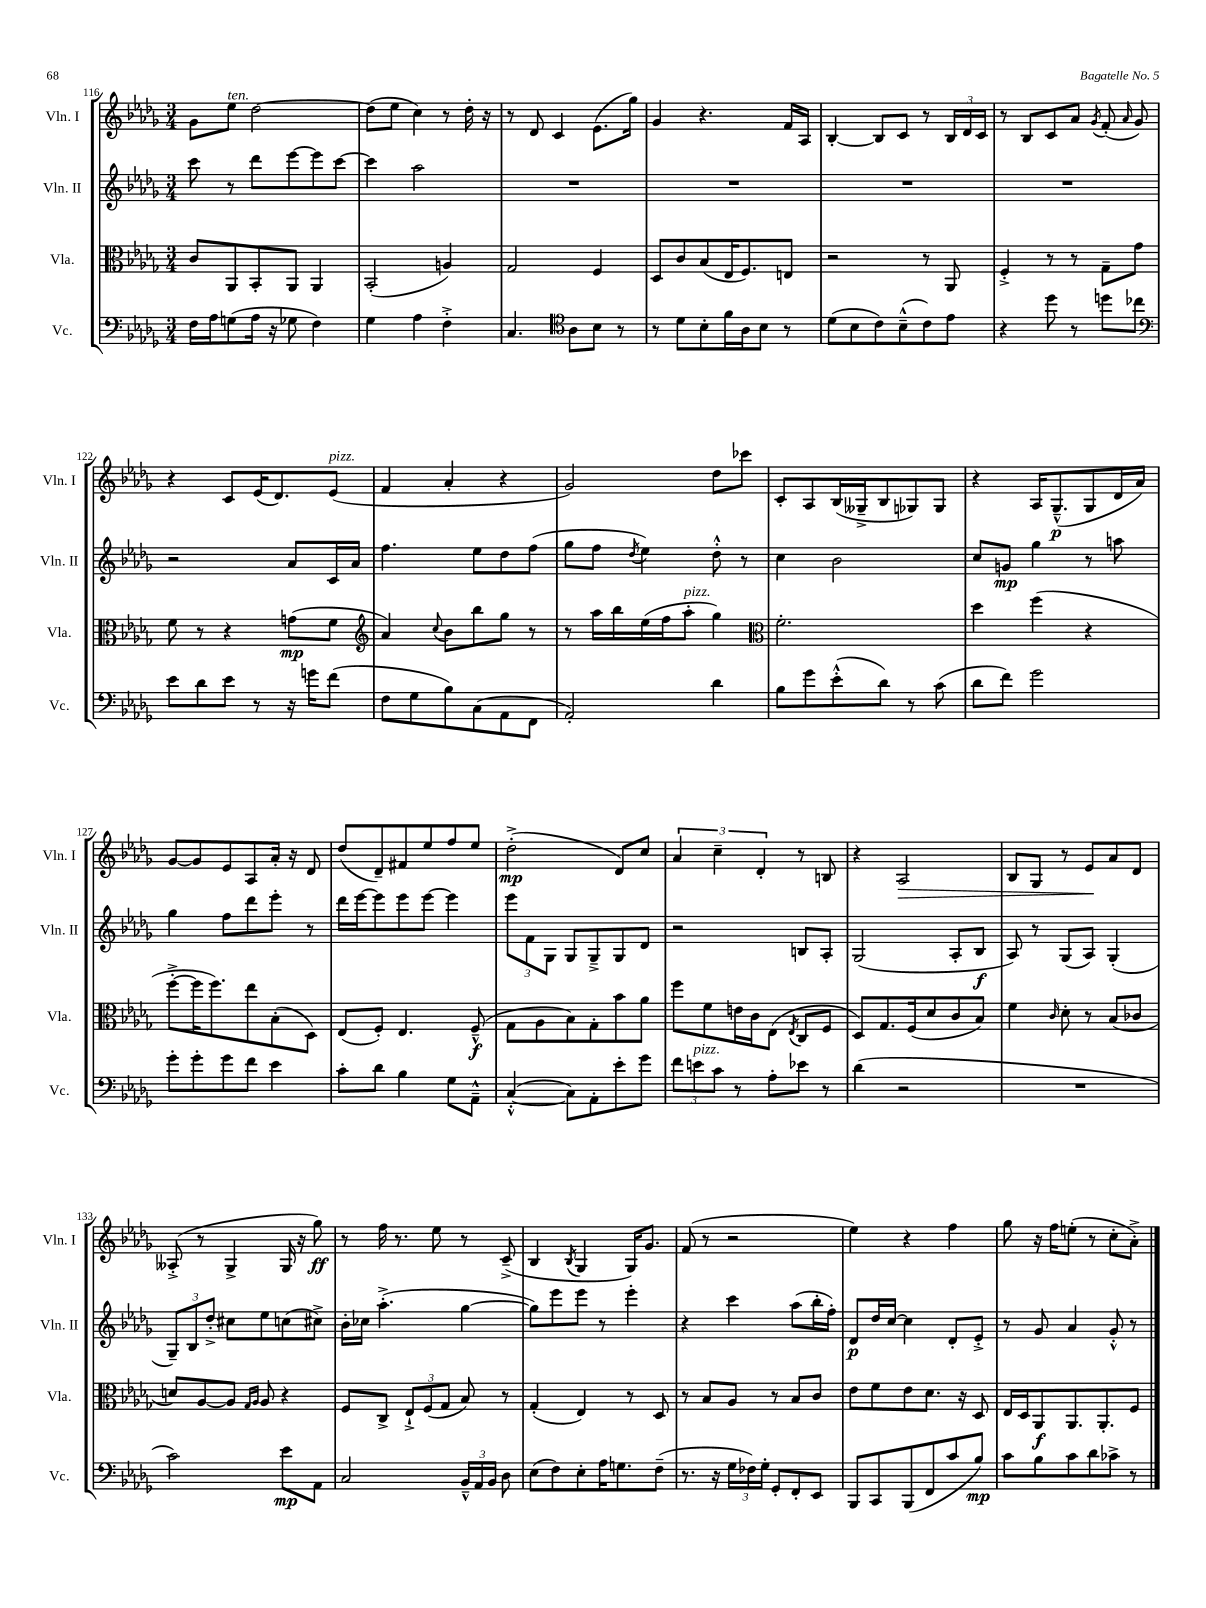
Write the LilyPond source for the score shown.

<<
\new StaffGroup <<
\new Staff = "s0" \with { instrumentName = "Vln. I" shortInstrumentName = "Vln. I" } {
    \clef treble \key des \major \numericTimeSignature \time 3/4
    \autoBeamOff ges'8[ ees''8]^\markup { \italic "ten." } des''2~ |
    des''8[( ees''8] c''4) r8 des''16-. r16 |
    r8 des'8 c'4 ees'8.[( ges''16]) |
    ges'4 r4. f'16[ aes16] |
    bes4~-. bes8[ c'8] r8 \tuplet 3/2 { bes16[ des'16 c'16] } |
    r8 bes8[ c'8 aes'8] \acciaccatura { ges'8 } f'8-.( \grace { aes'16 } ges'8) |
    r4 c'8[ ees'16( des'8.) ees'8]^\markup { \italic "pizz." }( |
    f'4 aes'4-. r4 |
    ges'2) des''8[ ces'''8] |
    c'8[-. aes8 bes16( geses16---> bes8 ges8) ges8] |
    r4 aes16[ ges8.---^\p( ges8 des'16 aes'16]) |
    ges'8[~ ges'8 ees'8 aes8 aes'16]-. r16 des'8 |
    des''8[( des'8--) fis'8 ees''8 f''8 ees''8] |
    des''2-.->\mp( des'8[) c''8] |
    \tuplet 3/2 { aes'4 c''4-- des'4-. } r8 b8 |
    r4 aes2\> |
    bes8[ ges8] r8 ees'8[\! aes'8 des'8] |
    aeses8-.->( r8 ges4-> ges16 r16 ges''8\ff) |
    r8 f''16 r8. ees''8 r8 c'8--->( |
    bes4 \acciaccatura { bes8 } ges4 ges16[) ges'8.] |
    f'8( r8 r2 |
    ees''4) r4 f''4 |
    ges''8 r16 f''16[ e''8]-.( r8 c''8[-. aes'8]-.->) \bar "|." |
}
\new Staff = "s1" \with { instrumentName = "Vln. II" shortInstrumentName = "Vln. II" } {
    \clef treble \key des \major \numericTimeSignature \time 3/4
    \autoBeamOff c'''8 r8 des'''8[ ees'''8~ ees'''8 c'''8]~ |
    c'''4 aes''2 |
    R2. |
    R2. |
    R2. |
    R2. |
    r2 aes'8[ c'16 aes'16] |
    f''4. ees''8[ des''8 f''8]( |
    ges''8[ f''8] \acciaccatura { des''8 } ees''4) des''8-.-^ r8 |
    c''4 bes'2 |
    c''8[ g'8]\mp ges''4 r8 a''8 |
    ges''4 f''8[ des'''8 ees'''8]-. r8 |
    des'''16[ ees'''16~ ees'''8 ees'''8 ees'''8]~ ees'''4 |
    \tuplet 3/2 { ees'''8[ f'8 ges8] } ges8[ ges8---> ges8 des'8] |
    r2 b8[ aes8]-. |
    ges2( aes8[-. bes8]\f |
    aes8) r8 ges8[( aes8]) ges4-.( |
    \tuplet 3/2 { ges8[--) bes8 des''8]-.-> } cis''8[ ees''8 c''8( cis''8]->) |
    bes'16[-. ces''16] aes''4.-.->( ges''4~ |
    ges''8[) ees'''8 ees'''8] r8 ees'''4-. |
    r4 c'''4 aes''8[( bes''16-. f''16]-.) |
    des'8[\p des''16 c''16]~ c''4 des'8[-. ees'8]-.-> |
    r8 ges'8 aes'4 ges'8-.-^ r8 \bar "|." |
}
\new Staff = "s2" \with { instrumentName = "Vla." shortInstrumentName = "Vla." } {
    \clef alto \key des \major \numericTimeSignature \time 3/4
    \autoBeamOff c'8[ aes,8 bes,8-. aes,8] aes,4 |
    bes,2-.( a4) |
    ges2 f4 |
    des8[ c'8 bes8( ees16 f8.) e8] |
    r2 r8 aes,8 |
    f4-.-> r8 r8 ges8[-- ges'8] |
    f'8 r8 r4 g'8[\mp( f'8] |
    \clef treble aes'4) \appoggiatura { c''8 } bes'8[ bes''8 ges''8] r8 |
    r8 aes''16[ bes''16 ees''16( f''16 aes''8]-.^\markup { \italic "pizz." } ges''4) |
    \clef alto f'2.-. |
    des''4 f''4( r4 |
    f''8[~-.-> f''16 f''8.) ees''8 bes8-.( des8]) |
    ees8[( f8]-.) ees4. f8---^\f( |
    ges8[ aes8 bes8) ges8-. bes'8 aes'8] |
    f''8[ f'8 e'16 c'16 ees8]( \acciaccatura { ees8 } c8[ f8] |
    des8[) ges8. f16( des'8 c'8 bes8]) |
    f'4 \grace { c'16 } des'8-. r8 bes8[( ces'8] |
    d'8[) aes8~ aes8] \grace { ges16[ aes16] } aes8 r4 |
    f8[ c8]-> \tuplet 3/2 { ees8[-!-> f8( ges8] } bes8) r8 |
    ges4-.( ees4) r8 des8 |
    r8 bes8[ aes8] r8 bes8[ c'8] |
    ees'8[ f'8 ees'8 des'8.] r16 des8 |
    ees16[ des16 aes,8\f aes,8. aes,8.-. f8] \bar "|." |
}
\new Staff = "s3" \with { instrumentName = "Vc." shortInstrumentName = "Vc." } {
    \clef bass \key des \major \numericTimeSignature \time 3/4
    \autoBeamOff f16[ aes16 g8( aes16] r16 ges8 f4) |
    ges4 aes4 f4-.-> |
    c4. \clef tenor aes8[ bes8] r8 |
    r8 des'8[ bes8-. f'16 aes16 bes8] r8 |
    des'8[( bes8 c'8) bes8---^( c'8) ees'8] |
    r4 des''8 r8 d''8[ ces''8] |
    \clef bass ees'8[ des'8 ees'8] r8 r16 g'16[ f'8]( |
    f8[ ges8 bes8) c8( aes,8 f,8] |
    aes,2-.) des'4 |
    bes8[ ges'8 ees'8-.-^( des'8]) r8 c'8( |
    des'8[ f'8]) ges'2 |
    ges'8[-. ges'8-. ges'8 f'8] ees'4 |
    c'8[-. des'8] bes4 ges8[ aes,8]---^ |
    c4~-.-^( c8[) aes,8-. ees'8-. ges'8] |
    \tuplet 3/2 { f'8[ e'8^\markup { \italic "pizz." } c'8] } r8 aes8[-. ees'8] r8 |
    des'4( r2 |
    R2. |
    c'2) ees'8[\mp aes,8] |
    c2 \tuplet 3/2 { bes,16[---^ aes,16 bes,16] } des8 |
    ees8[( f8) ees8-. aes16 g8. f8]--( |
    r8. r16 \tuplet 3/2 { ges16[ fes16) ges16]-. } ges,8[-. f,8-. ees,8] |
    bes,,8[ c,8 bes,,8( f,8 c'8 bes8]\mp) |
    c'8[ bes8 c'8 des'8 ces'8]-> r8 \bar "|." |
}
>>
>>
\layout { \context { \Score currentBarNumber = #116 } }
